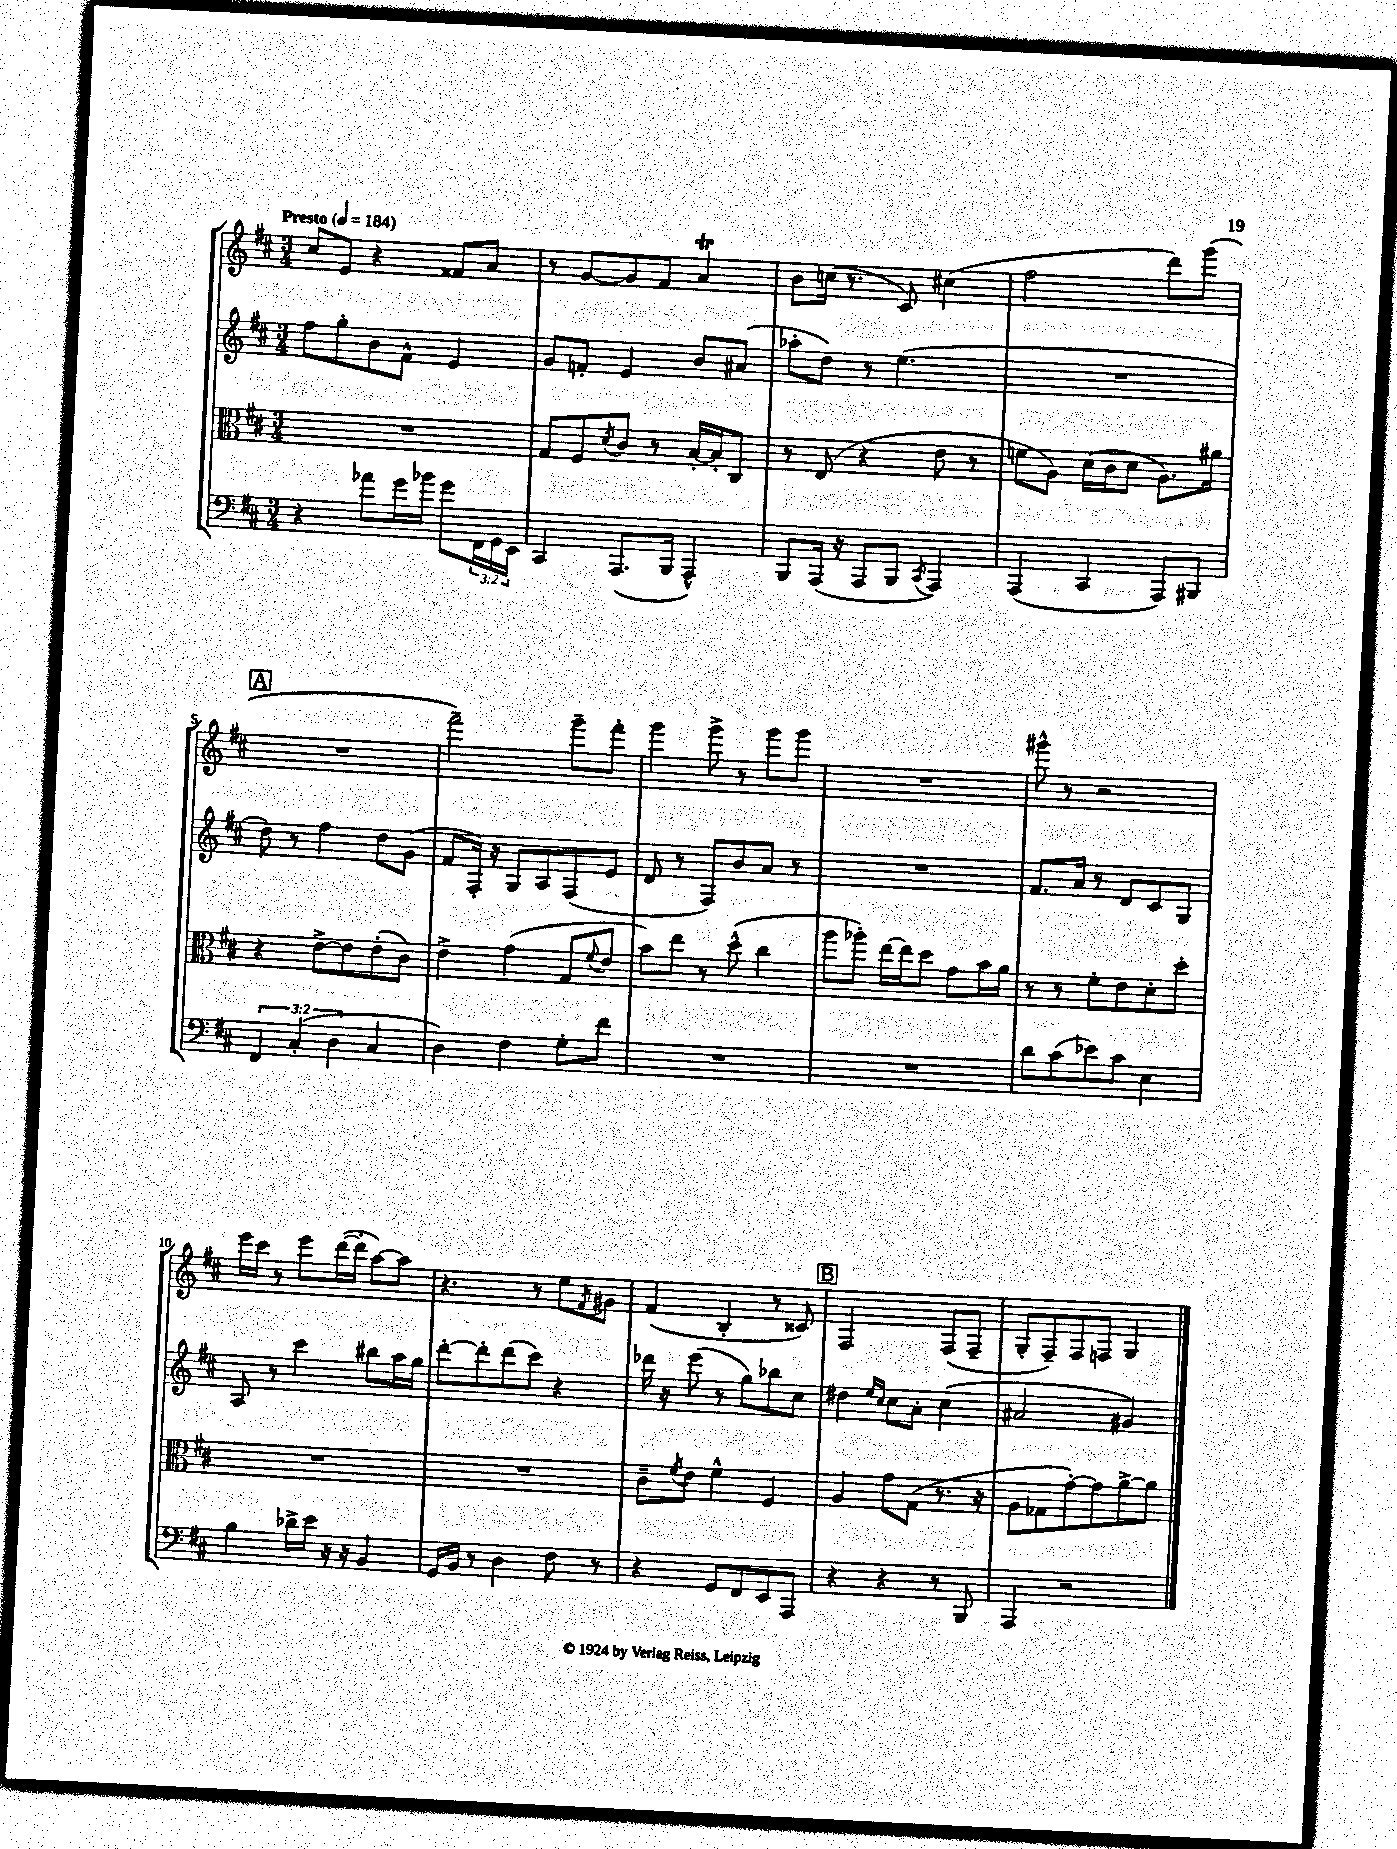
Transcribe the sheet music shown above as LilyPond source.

<<
\new StaffGroup <<
\new Staff = "s0" {
    \clef treble \key d \major \numericTimeSignature \time 3/4 \tempo "Presto" 4 = 184
    cis''8 e'8 r4 fisis'8 a'8 |
    r8 g'8~ g'8 fis'8 a'4\trill |
    b'8 c''16( r8. cis'8) cis''4( |
    fis''2 d'''8) g'''8( |
    \mark \markup { \box "A" } R2. |
    fis'''2--) g'''8-- fis'''8-. |
    g'''4 g'''8-> r8 g'''8 g'''8 |
    R2. |
    gis'''8-^ r8 r2 |
    e'''16 cis'''16 r8 e'''8 d'''16~( d'''16-. a''8~) a''8 |
    r4. r8 e''8 \acciaccatura { fis'8 } gis'8 |
    fis'4( b4-. r8 cisis'8) |
    \mark \markup { \box "B" } fis2 fis8( fis8-- |
    g8-. fis8--) fis8 f8 g4 \bar "|." |
}
\new Staff = "s1" {
    \clef treble \key d \major \numericTimeSignature \time 3/4
    fis''8 g''8-. b'8 fis'8-^ e'4 |
    g'8 f'8-. e'4 b'8 ais'8( |
    aes''8-. d''8) r8 e''4.( |
    R2. |
    \mark \markup { \box "A" } d''8) r8 fis''4 d''8 g'8( |
    fis'8 fis16-.) r16 g8 a8 fis8( e'8 |
    d'8 r8 fis8) b'8 a'8 r8 |
    R2. |
    fis'8. a'16 r8 d'8 cis'8 g8 |
    a8 r8 cis'''4 bis''8 a''16 g''16 |
    d'''8~-. d'''8-. d'''8( cis'''8) r4 |
    des'''16 r16 e'''8( r8 g''8) bes''8 cis''8 |
    \mark \markup { \box "B" } dis''4 \grace { e''16 cis''16 } cis''8 a'8-. cis''4( |
    ais'2 gis'4) \bar "|." |
}
\new Staff = "s2" {
    \clef alto \key d \major \numericTimeSignature \time 3/4
    R2. |
    g8 fis8 \acciaccatura { d'8 } cis'8 r8 b16~-. b16-. cis8 |
    r8 e8( r4 e'8 r8 |
    f'8 a8) d'16( cis'16 d'8 a8.) ais'16 |
    \mark \markup { \box "A" } r4 e'8~-> e'8 e'8-.( cis'8) |
    e'4-> g'4( g8 \appoggiatura { fis'8 } e'8 |
    b'8) e''8 r8 d''8-^( cis''4 |
    a''8 aes''8-.) e''16~ e''16 d''8 g'8 b'16 a'16 |
    r8 r8 fis'8-. e'8 d'8-. d''8-. |
    R2. |
    R2. |
    cis'8-- \acciaccatura { fis'8 } e'8 fis'4-^ fis4 |
    \mark \markup { \box "B" } a4 g'8 g8( r8. r16 |
    a8 ges8 g'8~-.) g'8 a'8~-> a'8 \bar "|." |
}
\new Staff = "s3" {
    \clef bass \key d \major \numericTimeSignature \time 3/4 \override Staff.TupletNumber.text = #tuplet-number::calc-fraction-text
    r4 aes'8 g'16 bes'16 g'8 \tuplet 3/2 { fis,16 g,16 e,16 } |
    cis,4 a,,8.( b,,16 a,,4-^) |
    b,,8 a,,16( r16 a,,8 b,,8 \acciaccatura { cis,8 } a,,4) |
    a,,4( cis,4 a,,8) bis,,8 |
    \mark \markup { \box "A" } \tuplet 3/2 { fis,4 cis4-.( d4 } cis4 |
    d4) fis4 g8-. fis'8 |
    R2. |
    R2. |
    d'8 cis'8( ees'8) cis'8 e4 |
    b4 des'16-> e'16 r16 r16 b,4 |
    g,16 b,16 r8 d4 fis8 r8 |
    r4 g,8 fis,8 e,8 a,,8 |
    \mark \markup { \box "B" } r4 r4 r8 b,,8 |
    a,,4 r2 \bar "|." |
}
>>
>>
